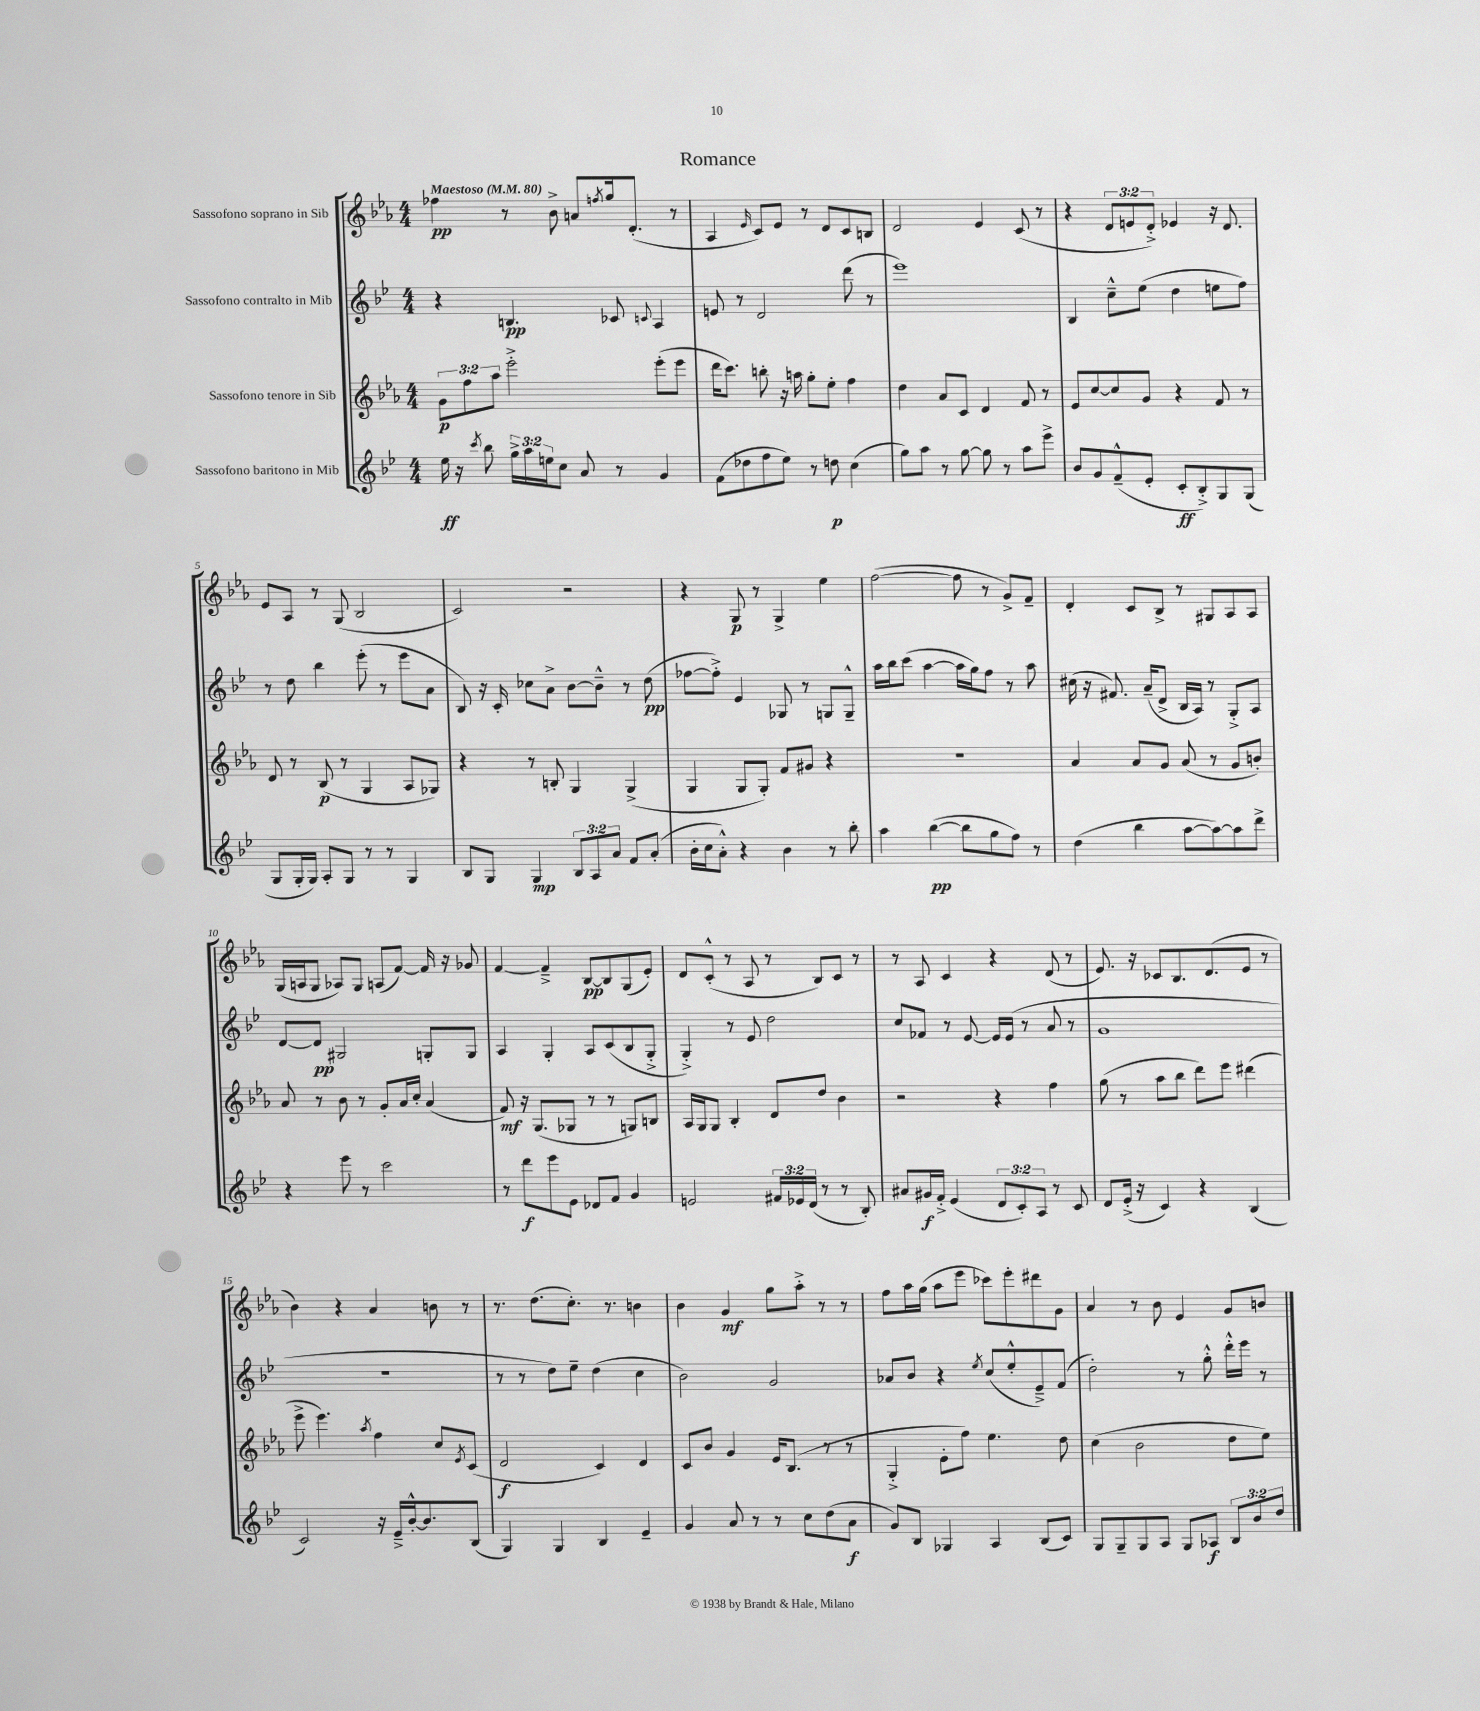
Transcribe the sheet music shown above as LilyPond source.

\header { title = "Romance" }
<<
\new StaffGroup <<
\new Staff = "s0" \with { instrumentName = "Sassofono soprano in Sib" } {
    \clef treble \key ees \major \numericTimeSignature \time 4/4 \override Staff.TupletNumber.text = #tuplet-number::calc-fraction-text \tempo "Maestoso" 4 = 80
    fes''4\pp r8 bes'8-> a'8 \acciaccatura { f''8 } g''16 d'8.-.( r8 |
    aes4 \grace { ees'16 } c'8) ees'8 r8 d'8 c'8 b8 |
    d'2 ees'4 c'8( r8 |
    r4 \tuplet 3/2 { d'8 e'8 d'8-.->) } ees'4 r16 d'8. |
    ees'8 aes8 r8 g8( bes2 |
    c'2) r2 |
    r4 g8\p r8 g4-> ees''4 |
    f''2~( f''8 r8 g'8->) f'8-- |
    d'4-. c'8 bes8-> r8 gis8 aes8 aes8 |
    g16( a16 g8 aes8) g8 a8( f'8~) f'16 r16 ges'8 |
    f'4~ f'4---> bes8~\pp bes8 g8( ees'8-.) |
    d'8 c'8-.-^( r8 aes8 r8 bes8) c'8 r8 |
    r8 aes8 c'4 r4 d'8( r8 |
    ees'8.) r16 ces'8 bes8. d'8.( ees'8 r8 |
    bes'4) r4 aes'4 b'8 r8 |
    r8. d''8.( c''8.-.) r8. b'4 |
    bes'4 g'4\mf g''8 aes''8-.-> r8 r8 |
    f''8 aes''16 g''16( aes''8 ees'''8 ces'''8) ees'''8-. dis'''8 g'8 |
    aes'4 r8 bes'8 ees'4 g'8 b'8 \bar "|." |
}
\new Staff = "s1" \with { instrumentName = "Sassofono contralto in Mib" } {
    \clef treble \key bes \major \numericTimeSignature \time 4/4
    r4 b4.\pp ces'8 \appoggiatura { c'8 } a4 |
    e'8 r8 d'2 d'''8( r8 |
    ees'''1) |
    bes4 c''8---^ ees''8( d''4 e''8 f''8) |
    r8 d''8 bes''4 ees'''8-.( r8 ees'''8 a'8 |
    bes8) r16 c'16-. ces''8 a'8-> bes'8~ bes'8---^ r8 d''8\pp( |
    fes''8~ fes''8-.->) ees'4 ges8 r8 g8 g8---^ |
    a''16 bes''16 c'''8( a''4~ a''16 g''16) f''8 r8 a''8 |
    cis''16( r16 fis'8.) a'16--( d'8-> bes16 a16) r8 g8-.-> a8 |
    d'8~ d'8\pp gis2 g8-. g8 |
    a4 g4-. a8 c'8( bes8 g8-.-> |
    g4-.->) r8 ees'8 d''2 |
    c''8 fes'8 r8 ees'8~ ees'16 ees'16( r8 a'8 r8 |
    g'1 |
    R1 |
    r8 r8 d''8) ees''8-- d''4( c''4 |
    bes'2) g'2 |
    aes'8 bes'8 r4 \acciaccatura { ees''8 } c''8( ees''8-.-^ ees'8--->) f'8( |
    d''2-.) r8 g''8-.-^ d'''16-.-^ ees'''16 r8 \bar "|." |
}
\new Staff = "s2" \with { instrumentName = "Sassofono tenore in Sib" } {
    \clef treble \key ees \major \numericTimeSignature \time 4/4 \override Staff.TupletNumber.text = #tuplet-number::calc-fraction-text
    \tuplet 3/2 { g'8\p f''8 aes''8 } ees'''2-.-> ees'''8-.( ees'''8 |
    d'''16 c'''8.) b''8-. r16 a''16 g''8-. ees''8-. f''4 |
    d''4 aes'8 c'8 d'4 f'8 r8 |
    ees'8 c''8~ c''8 g'8 r4 f'8 r8 |
    d'8 r8 bes8\p( r8 g4 aes8 ges8) |
    r4 r8 b8-. g4 g4->( |
    g4 g8 g8-.) f'8 gis'8 r4 |
    R1 |
    aes'4 aes'8 g'8 aes'8( r8 g'8 b'8-.) |
    aes'8 r8 bes'8 r8 g'8-. aes'16 c''16-. aes'4( |
    f'8\mf) r16 g8.( ges8 r8 r8 g8) b8 |
    aes16 g16 g8 bes4-. d'8 d''8 bes'4 |
    r2 r4 f''4 |
    g''8( r8 aes''8 bes''8 d'''8) ees'''8 dis'''4( |
    ees'''8-> ees'''4.) \acciaccatura { aes''8 } f''4 c''8 \acciaccatura { ees'8 } c'8( |
    d'2\f c'4) d'4 |
    c'8 bes'8 g'4 ees'16 bes8.( r8 r8 |
    g4-.-> ees'8-. f''8) ees''4. d''8 |
    c''4( bes'2 d''8 ees''8) \bar "|." |
}
\new Staff = "s3" \with { instrumentName = "Sassofono baritono in Mib" } {
    \clef treble \key bes \major \numericTimeSignature \time 4/4 \override Staff.TupletNumber.text = #tuplet-number::calc-fraction-text
    ees''16\ff r16 \acciaccatura { c'''8 } bes''8 \tuplet 3/2 { g''16-> a''16 e''16 } c''8 a'8 r8 g'4 |
    f'8( des''8 f''8 ees''8) r8 d''8\p c''4( |
    g''8) a''8 r8 g''8~ g''8 r8 a''8 ees'''8-> |
    bes'8 g'8 f'8---^( ees'8-. c'8-.\ff bes8-.->) g8 g8( |
    g8 g16-. g16) a8-. g8 r8 r8 g4 |
    bes8 g8 g4\mp \tuplet 3/2 { bes8 a8 a'8 } f'8 a'8-.( |
    bes'16-. c''16 a'8-.-^) r4 bes'4 r8 bes''8-. |
    a''4 bes''4~\pp( bes''8 g''8 f''8) r8 |
    d''4( bes''4 a''8~ a''8~) a''8 d'''8-> |
    r4 ees'''8 r8 c'''2 |
    r8 d'''8\f ees'''8 ees'8 des'8 f'8 g'4 |
    e'2 \tuplet 3/2 { fis'16 ees'16 d'16( } r8 r8 bes8-.) |
    ais'8 gis'16\f f'16-.-> ees'4( \tuplet 3/2 { d'8 c'8-.) a8 } r8 c'8 |
    d'8 ees'16-.->( r16 c'4) r4 bes4( |
    c'2) r16 ees'16---> bes'16~-.-^ bes'8. bes8( |
    g4) g4 bes4 ees'4-- |
    g'4 a'8 r8 r8 c''8 d''8( a'8\f |
    g'8) bes8 ges4 a4 bes8( c'8) |
    g8 g8-- g8 a8 g8 aes8\f \tuplet 3/2 { bes8 bes'8 d''8 } \bar "|." |
}
>>
>>
